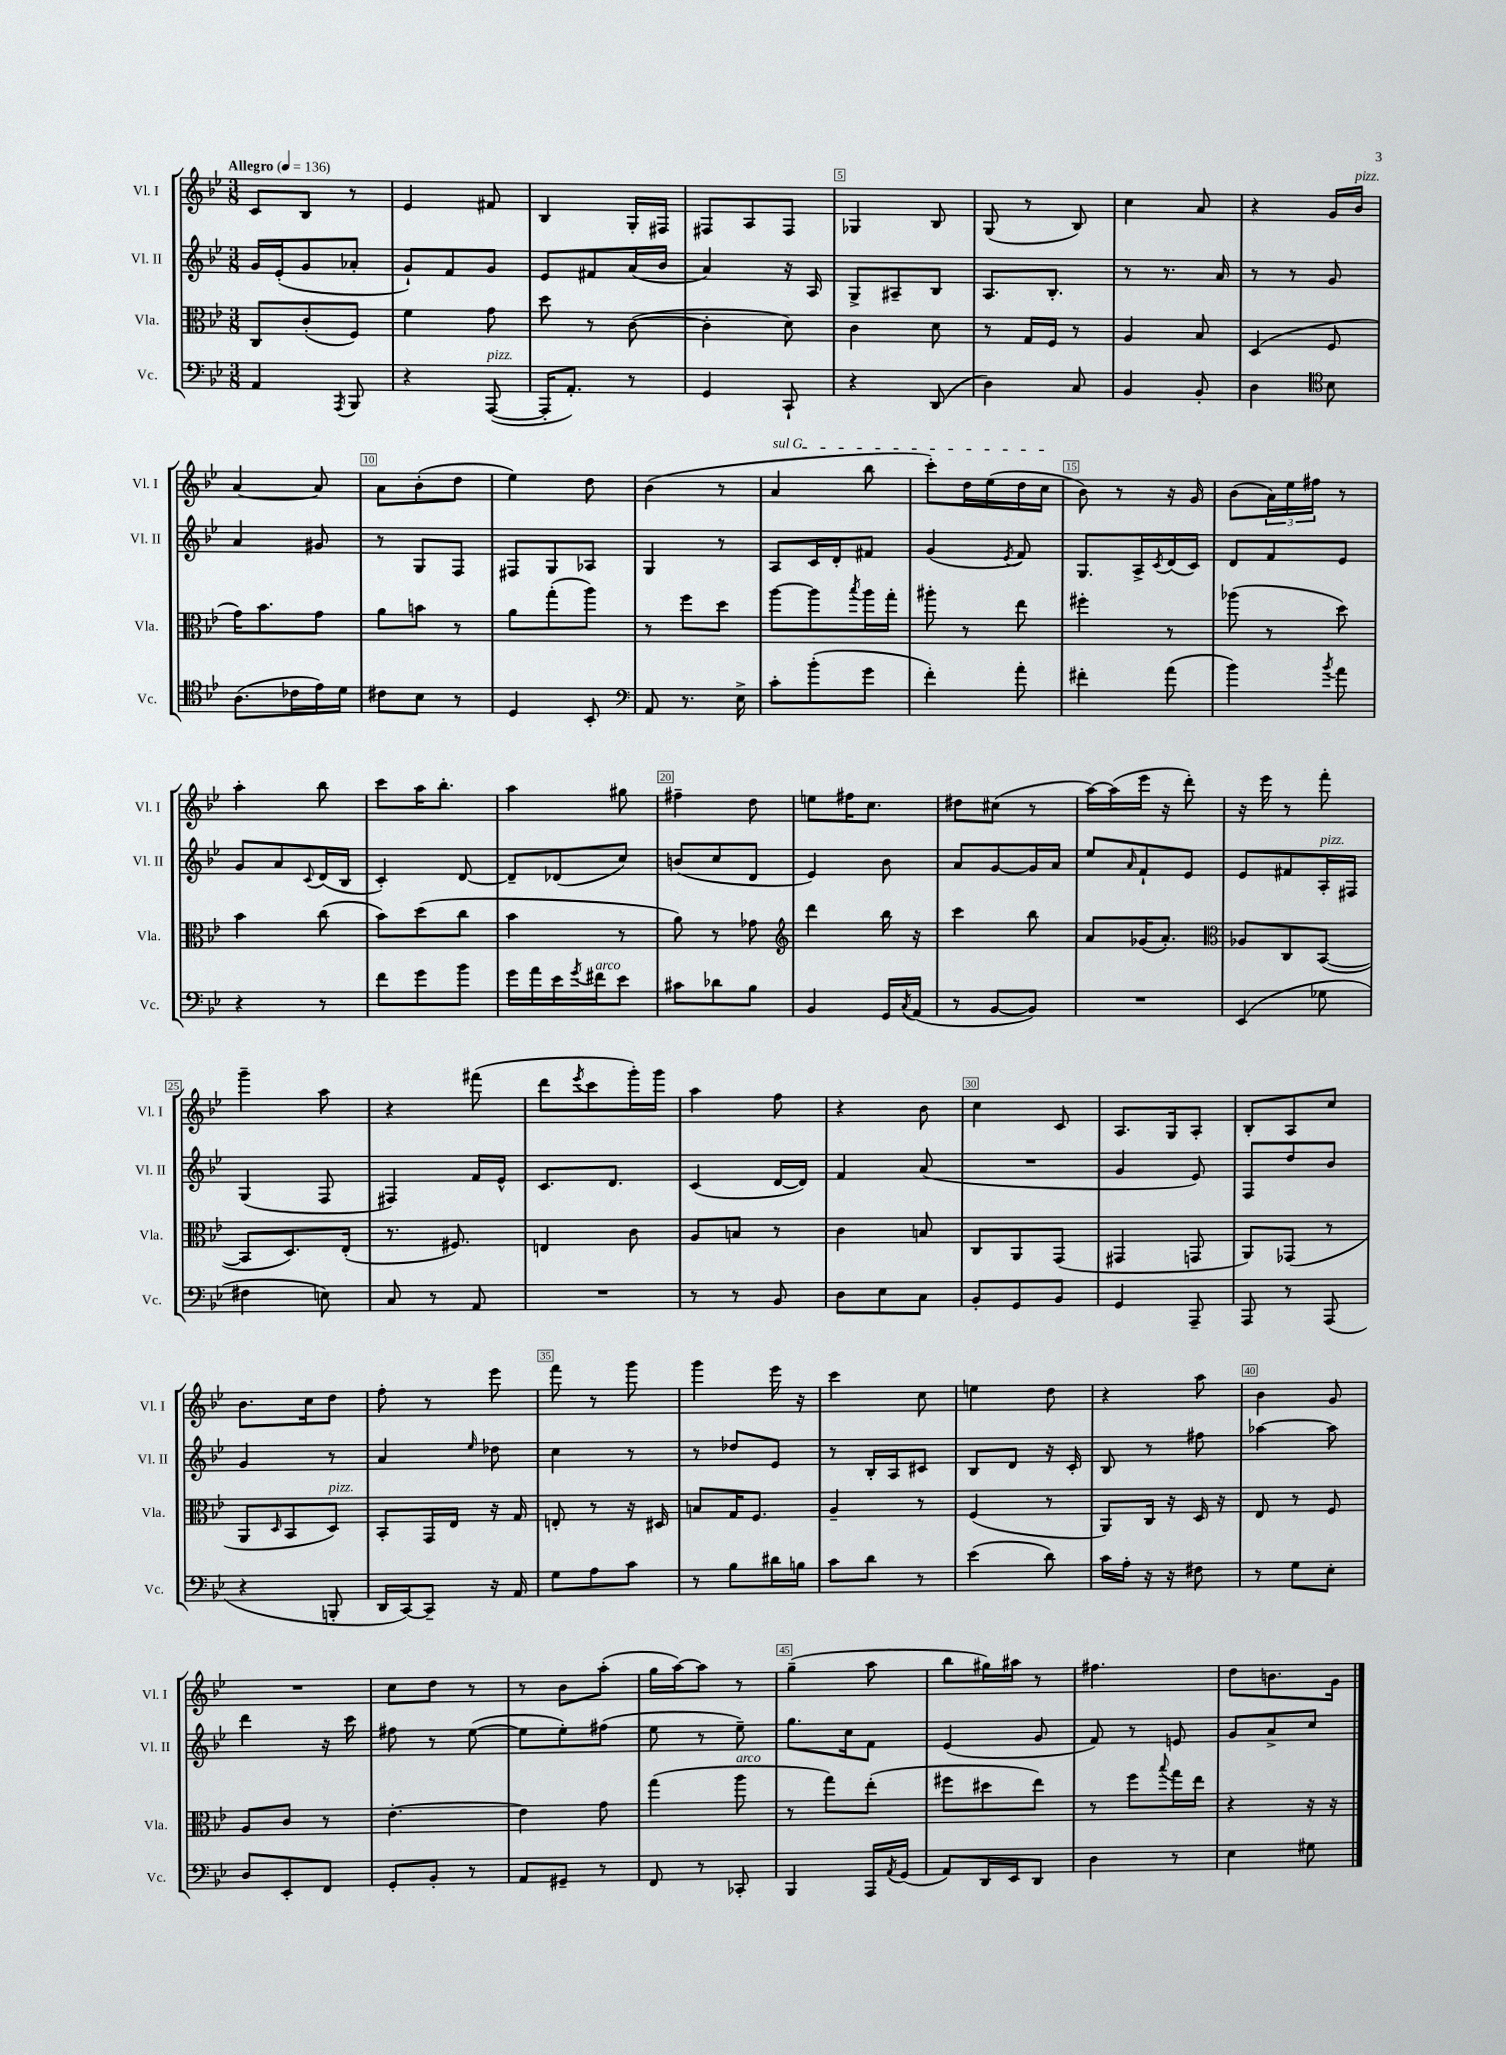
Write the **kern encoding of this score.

**kern	**kern	**kern	**kern
*staff4	*staff3	*staff2	*staff1
*clefF4	*clefC3	*clefG2	*clefG2
*k[b-e-]	*k[b-e-]	*k[b-e-]	*k[b-e-]
*M3/8	*M3/8	*M3/8	*M3/8
*MM136	*MM136	*MM136	*MM136
4AA/	8C/L	16g/LL	8c/L
.	.	(16e-'/J	.
.	(8c'/	8g/	8B-/J
8qAAA/	.	.	.
8BBB-/	8F/J)	8a-'/J	8r
=	=	=	=
4r	4f\	8g`/L)	4e-/
.	.	8f/	.
([8AAA/	8g\	8g/J	8f#/
=	=	=	=
16AAA'/]LK	8dd\	8e-/L	4B-/
8.AA'/J)	.	.	.
.	8r	8f#/	.
8r	([8c\	(16a/L	16G'/LL
.	.	16b-/JJ	16F#/JJ
=	=	=	=
4GG/	4c'\]	4a/)	8F#/L
.	.	.	8A/
8CC`/	8d\)	16r	8F#/J
.	.	16A/	.
=	=	=	=
4r	4c\	8G^/L	4G-/
.	.	8A#~/	.
(8DD/	8d\	8B-/J	8B-/
=	=	=	=
4D\)	8r	8.A/L	(8G/
.	16G/LL	.	8r
.	16F/JJ	8.B-'/J	.
8C/	8r	.	8B-/)
=	=	=	=
4BB-/	4A/	8r	4cc\
.	.	8.r	.
8BB-'/	8B-/	.	8a/
.	.	16a/	.
=	=	=	=
4D\	(4D/	8r	4r
.	.	8r	.
*clefC4	*	*	*
8B-\	8F/	8g/	16g/LL
.	.	.	16b-/JJ
=	=	=	=
(8.A\L	16g\LK)	4a/	[4a/
.	8.b-\	.	.
16c-\L	.	.	.
16e-\)	8g\J	8g#/	8a/]
16d\JJ	.	.	.
=	=	=	=
8c#\L	8a\L	8r	8a\L
8B-\J	8b\J	8G/L	(8b-'\
8r	8r	8F/J	8dd\J
=	=	=	=
4D/	8a\L	8F#/L	4ee-\)
.	(8gg'\	8G/	.
8BB-'/	8aa\J)	8A-/J	8dd\
=	=	=	=
*clefF4	*	*	*
8AA/	8r	4G/	(4b-\
8.r	8ff\L	.	.
.	8dd\J	8r	8r
16E-^\	.	.	.
=	=	=	=
8c'\L	[8aa\L	8A/L	4a/
(8b-'\	8aa\]	16c/L	.
.	.	16d'/J	.
.	8qbb-/	.	.
8g\J	16aa\L	8f#/J	8bb-\
.	16gg'\JJ	.	.
=	=	=	=
4f'\)	8aa#'\	(4g/	8ccc'\L)
.	8r	.	16dd\L
.	.	.	(16ee-\
.	.	8qe-/	.
8a'\	8ee-\	8f/)	16dd\
.	.	.	16cc\JJ
=	=	=	=
4f#'\	4ff#'\	8.G/L	8b-\)
.	.	.	8r
.	.	16A^/L	.
.	.	8qc/	.
(8a\	8r	(16d/	16r
.	.	16c/JJ)	16g/
=	=	=	=
4b-\)	(8aa-\	8d/L	(8b-\L
.	8r	8f/	24a\L)
.	.	.	24ee-\
.	.	.	24ff#\JJ
8qb-/	.	.	.
8a\	8dd\)	8e-/J	8r
=	=	=	=
4r	4b-\	8g/L	4aa'\
.	.	8a/	.
.	.	8qqc/	.
8r	(8cc\	(16d/L	8bb-\
.	.	16B-/JJ	.
=	=	=	=
8f\L	8b-\L)	4c'/)	8ccc\L
8g\	(8dd\	.	16aa\K
.	.	.	8.bb-'\J
8b-\J	8cc\J	[8d/	.
=	=	=	=
16g\LL	4b-\	8d~/]L	4aa\
16a\	.	.	.
16e-\	.	(8d-/	.
8qg/	.	.	.
16f#\J	.	.	.
8e-\J	8r	8cc/J)	8gg#\
=	=	=	=
8c#\L	8a\)	(8b/L	4ff#~\
8d-\	8r	8cc/	.
8B-\J	8g-\	8d/J	8dd\
=	=	=	=
*	*clefG2	*	*
4BB-/	4ddd\	4e-/)	8ee\L
.	.	.	16ff#\K
.	.	.	8.cc\J
16GG/LL	16bb-\	8b-\	.
8qC/	.	.	.
(16AA/JJ	16r	.	.
=	=	=	=
8r	4ccc\	8a/L	8dd#\L
[8BB-/L	.	[8g/	(8cc#\J
8BB-/]J)	8bb-\	16g/]L	8r
.	.	16a/JJ	.
=	=	=	=
4.r	8a/L	8ee-/L	[16aa\LL)
.	.	.	(16aa\]
.	.	16qqa/	.
.	(16g-/K	8f`/	16eee-\JJ
.	8.a'/J)	.	16r
.	.	8e-/J	8ddd'\)
=	=	=	=
*	*clefC3	*	*
(4EE-/	8A-/L	8e-/L	16r
.	.	.	16eee-\
.	8C/	8f#/	8r
8G-\	([8BB-/J	16A'/L	8fff'\
.	.	16F#/JJ	.
=	=	=	=
4F#\	8BB-/]L	(4G/	4ggg~\
.	8.D/)	.	.
8E\)	.	8F/	8aa\
.	(16E-'/Jk	.	.
=	=	=	=
8C/	8.r	4F#/)	4r
8r	.	.	.
.	8.F#/)	.	.
8AA/	.	16f/LL	(8fff#\
.	.	16e-^^/JJ	.
=	=	=	=
4.r	4E/	8.c/L	8ddd\L
.	.	.	8qeee-/
.	.	.	8ccc\
.	.	8.d/J	.
.	8c\	.	16ggg'\L)
.	.	.	16ggg\JJ
=	=	=	=
8r	8A/L	(4c/	4aa\
8r	8B/J	.	.
8BB-/	8r	[16d/LL	8ff\
.	.	16d/]JJ)	.
=	=	=	=
8D\L	4c\	4f/	4r
8E-\	.	.	.
8C\J	8B/	(8a/	8b-\
=	=	=	=
8BB-'/L	8C/L	4.r	4cc\
8GG/	8AA/	.	.
8BB-/J	(8GG/J	.	8c/
=	=	=	=
4GG/	4GG#/	4g/	8.A/L
.	.	.	16G/k
8AAA~/	8GG/	8e-/)	8A'/J
=	=	=	=
8AAA/	8AA/L)	8F/L	8B-'/L
8r	(8GG-/J	8dd/	8A/
(8AAA/	8r	8b-/J	8cc/J
=	=	=	=
4r	8AA/L	4g/	8.b-\L
.	16qqD/	.	.
.	8BB-/	.	.
.	.	.	16cc\k
8BBB'/	8D/J)	8r	8dd\J
=	=	=	=
16DD/LL	8BB-'/L	4a/	8ff'\
[16CC/J)	.	.	.
8CC~/]J	16GG/L	.	8r
.	16E-/JJ	.	.
.	.	16qqee-/	.
16r	16r	8dd-\	8eee-\
16AA/	16G/	.	.
=	=	=	=
8G\L	8E'/	4cc\	8fff\
8A\	8r	.	8r
8c\J	16r	8r	8ggg\
.	16D#/	.	.
=	=	=	=
8r	8B/L	8r	4ggg\
8B-\L	16G/K	8dd-/L	.
.	8.F/J	.	.
16d#\L	.	8e-/J	16eee-\
16B\JJ	.	.	16r
=	=	=	=
8c\L	4A~/	8r	4ccc\
8d\J	.	16B-'/LL	.
.	.	16A/J	.
8r	8r	8c#/J	8cc\
=	=	=	=
(4e-\	(4F/	8B-/L	4ee\
.	.	8d/J	.
8d\)	8r	16r	8dd\
.	.	16c'/	.
=	=	=	=
16c\LL	8AA/L)	8B-/	4r
16A'\JJ	.	.	.
16r	16C/Jk	8r	.
16r	16r	.	.
8F#\	16D/	8ff#\	8aa\
.	16r	.	.
=	=	=	=
8r	8E-/	[4aa-\	4b-\
8G\L	8r	.	.
8E-'\J	8F/	8aa-\]	8g/
=	=	=	=
8D/L	8A/L	4ddd\	4.r
8EE-'/	8c/J	.	.
8FF/J	8r	16r	.
.	.	16ccc\	.
=	=	=	=
8GG'/L	[4.e-'\	8ff#\	8cc\L
8BB-'/J	.	8r	8dd\J
8r	.	([8ee-\	8r
=	=	=	=
8AA/L	4e-\]	8ee-\]L	8r
8GG#~/J	.	8ee-'\)	8b-\L
8r	8g\	(8ff#\J	(8aa'\J
=	=	=	=
8FF/	(4gg\	8ee-\	16gg\LL
.	.	.	[16aa\J)
8r	.	8r	8aa\]J
8CC-'/	8aa\	8ee-~\)	8r
=	=	=	=
4BBB-/	8r	8.gg\L	(4gg~\
.	8gg\L)	.	.
.	.	16cc\k	.
16AAA/LL	(8ee-'\J	8f\J	8aa\
8qAA/	.	.	.
(16GG/JJ	.	.	.
=	=	=	=
8AA/L)	8ff#\L	(4e-/	8bb-\L
16DD/L	8dd#\	.	16gg#\L)
16EE-/J	.	.	16aa#\JJ
8DD/J	8ee-\J)	8g/	8r
=	=	=	=
4D\	8r	8f/)	4.ff#\
.	8ff\L	8r	.
.	8qqbb-/	.	.
8r	16gg\L	8e/	.
.	16ee-\JJ	.	.
=	=	=	=
4E-\	4r	8g/L	8dd\L
.	.	8a^/	8.b\
8G#\	16r	8cc/J	.
.	16r	.	16g\Jk
==	==	==	==
*-	*-	*-	*-
